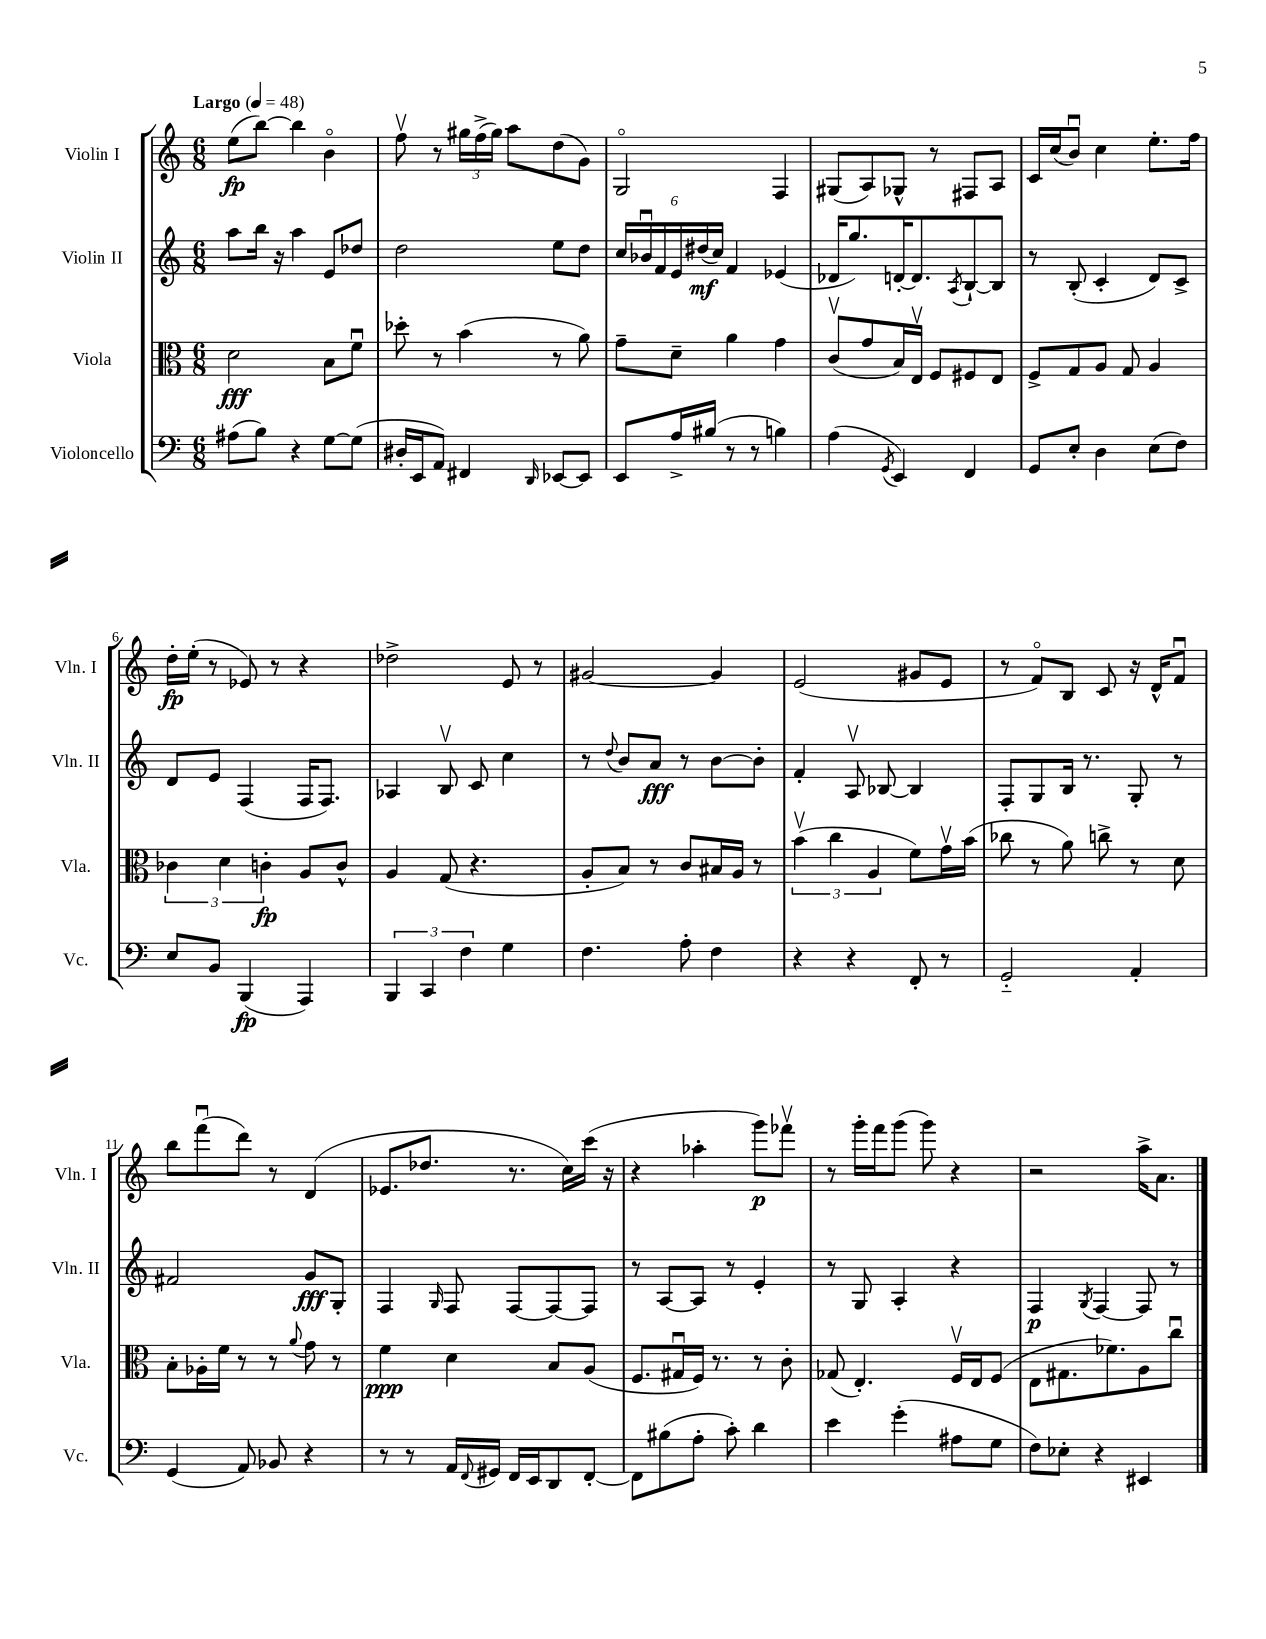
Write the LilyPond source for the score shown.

<<
\new StaffGroup <<
\new Staff = "s0" \with { instrumentName = "Violin I" shortInstrumentName = "Vln. I" } {
    \clef treble \key c \major \numericTimeSignature \time 6/8 \tempo "Largo" 4 = 48
    e''8\fp( b''8~) b''4 b'4\flageolet |
    f''8\upbow r8 \tuplet 3/2 { gis''16 f''16->( gis''16) } a''8 d''8( g'8) |
    g2\flageolet f4 |
    gis8( a8) ges8-^ r8 fis8 a8 |
    c'16 c''16( b'8\downbow) c''4 e''8.-. f''16 |
    d''16-.\fp e''16-.( r8 ees'8) r8 r4 |
    des''2-> e'8 r8 |
    gis'2~ gis'4 |
    e'2( gis'8 e'8 |
    r8 f'8\flageolet) b8 c'8 r16 d'16-^ f'8\downbow |
    b''8 f'''8\downbow( d'''8) r8 d'4( |
    ees'8. des''8. r8. c''16) c'''16( r16 |
    r4 aes''4-. g'''8\p) fes'''8\upbow |
    r8 g'''16-. f'''16 g'''8( g'''8) r4 |
    r2 a''16-> a'8. \bar "|." |
}
\new Staff = "s1" \with { instrumentName = "Violin II" shortInstrumentName = "Vln. II" } {
    \clef treble \key c \major \numericTimeSignature \time 6/8
    a''8 b''16 r16 a''4 e'8 des''8 |
    d''2 e''8 d''8 |
    \tuplet 6/4 { c''16 bes'16\downbow f'16 e'16 dis''16\mf( c''16) } f'4 ees'4( |
    des'16 g''8.) d'16~-. d'8. \acciaccatura { a8 } b8~-! b8 |
    r8 b8-.( c'4-. d'8) c'8-> |
    d'8 e'8 f4( f16 f8.) |
    aes4 b8\upbow c'8 c''4 |
    r8 \appoggiatura { d''8 } b'8 a'8\fff r8 b'8~ b'8-. |
    f'4-. a8\upbow bes8~ bes4 |
    f8-. g8 b16 r8. g8-. r8 |
    fis'2 g'8\fff g8-. |
    f4 \grace { g16 } f8 f8~ f8~ f8 |
    r8 a8~ a8 r8 e'4-. |
    r8 g8 a4-. r4 |
    f4\p \acciaccatura { g8 } f4~ f8 r8 \bar "|." |
}
\new Staff = "s2" \with { instrumentName = "Viola" shortInstrumentName = "Vla." } {
    \clef alto \key c \major \numericTimeSignature \time 6/8
    d'2\fff b8 f'8\downbow |
    des''8-. r8 b'4( r8 a'8) |
    g'8-- d'8-- a'4 g'4 |
    c'8\upbow( g'8 b16) e16\upbow f8 fis8 e8 |
    f8-> g8 a8 g8 a4 |
    \tuplet 3/2 { ces'4 d'4 c'4-.\fp } a8 c'8-^ |
    a4 g8( r4. |
    a8-. b8) r8 c'8 bis16 a16 r8 |
    \tuplet 3/2 { b'4\upbow( c''4 a4 } f'8) g'16\upbow b'16( |
    ces''8 r8 a'8) c''8-> r8 d'8 |
    b8-. aes16-. f'16 r8 r8 \appoggiatura { a'8 } g'8 r8 |
    f'4\ppp d'4 b8 a8( |
    f8. gis16\downbow f16) r8. r8 c'8-. |
    ges8( e4.-.) f16\upbow e16 f8( |
    e8 gis8. fes'8.) a8 c''8\downbow \bar "|." |
}
\new Staff = "s3" \with { instrumentName = "Violoncello" shortInstrumentName = "Vc." } {
    \clef bass \key c \major \numericTimeSignature \time 6/8
    ais8( b8) r4 g8~ g8( |
    dis16-. e,16 a,8) fis,4 \grace { d,16 } ees,8~ ees,8 |
    e,8 a16-> bis16( r8 r8 b4) |
    a4( \acciaccatura { g,8 } e,4) f,4 |
    g,8 e8-. d4 e8( f8) |
    e8 b,8 b,,4\fp( a,,4) |
    \tuplet 3/2 { b,,4 c,4 f4 } g4 |
    f4. a8-. f4 |
    r4 r4 f,8-. r8 |
    g,2-_ a,4-. |
    g,4( a,8) bes,8 r4 |
    r8 r8 a,16 \appoggiatura { f,8 } gis,16 f,16 e,16 d,8 f,8~-. |
    f,8 bis8( a8-. c'8-.) d'4 |
    e'4 g'4-.( ais8 g8 |
    f8) ees8-. r4 eis,4 \bar "|." |
}
>>
>>
